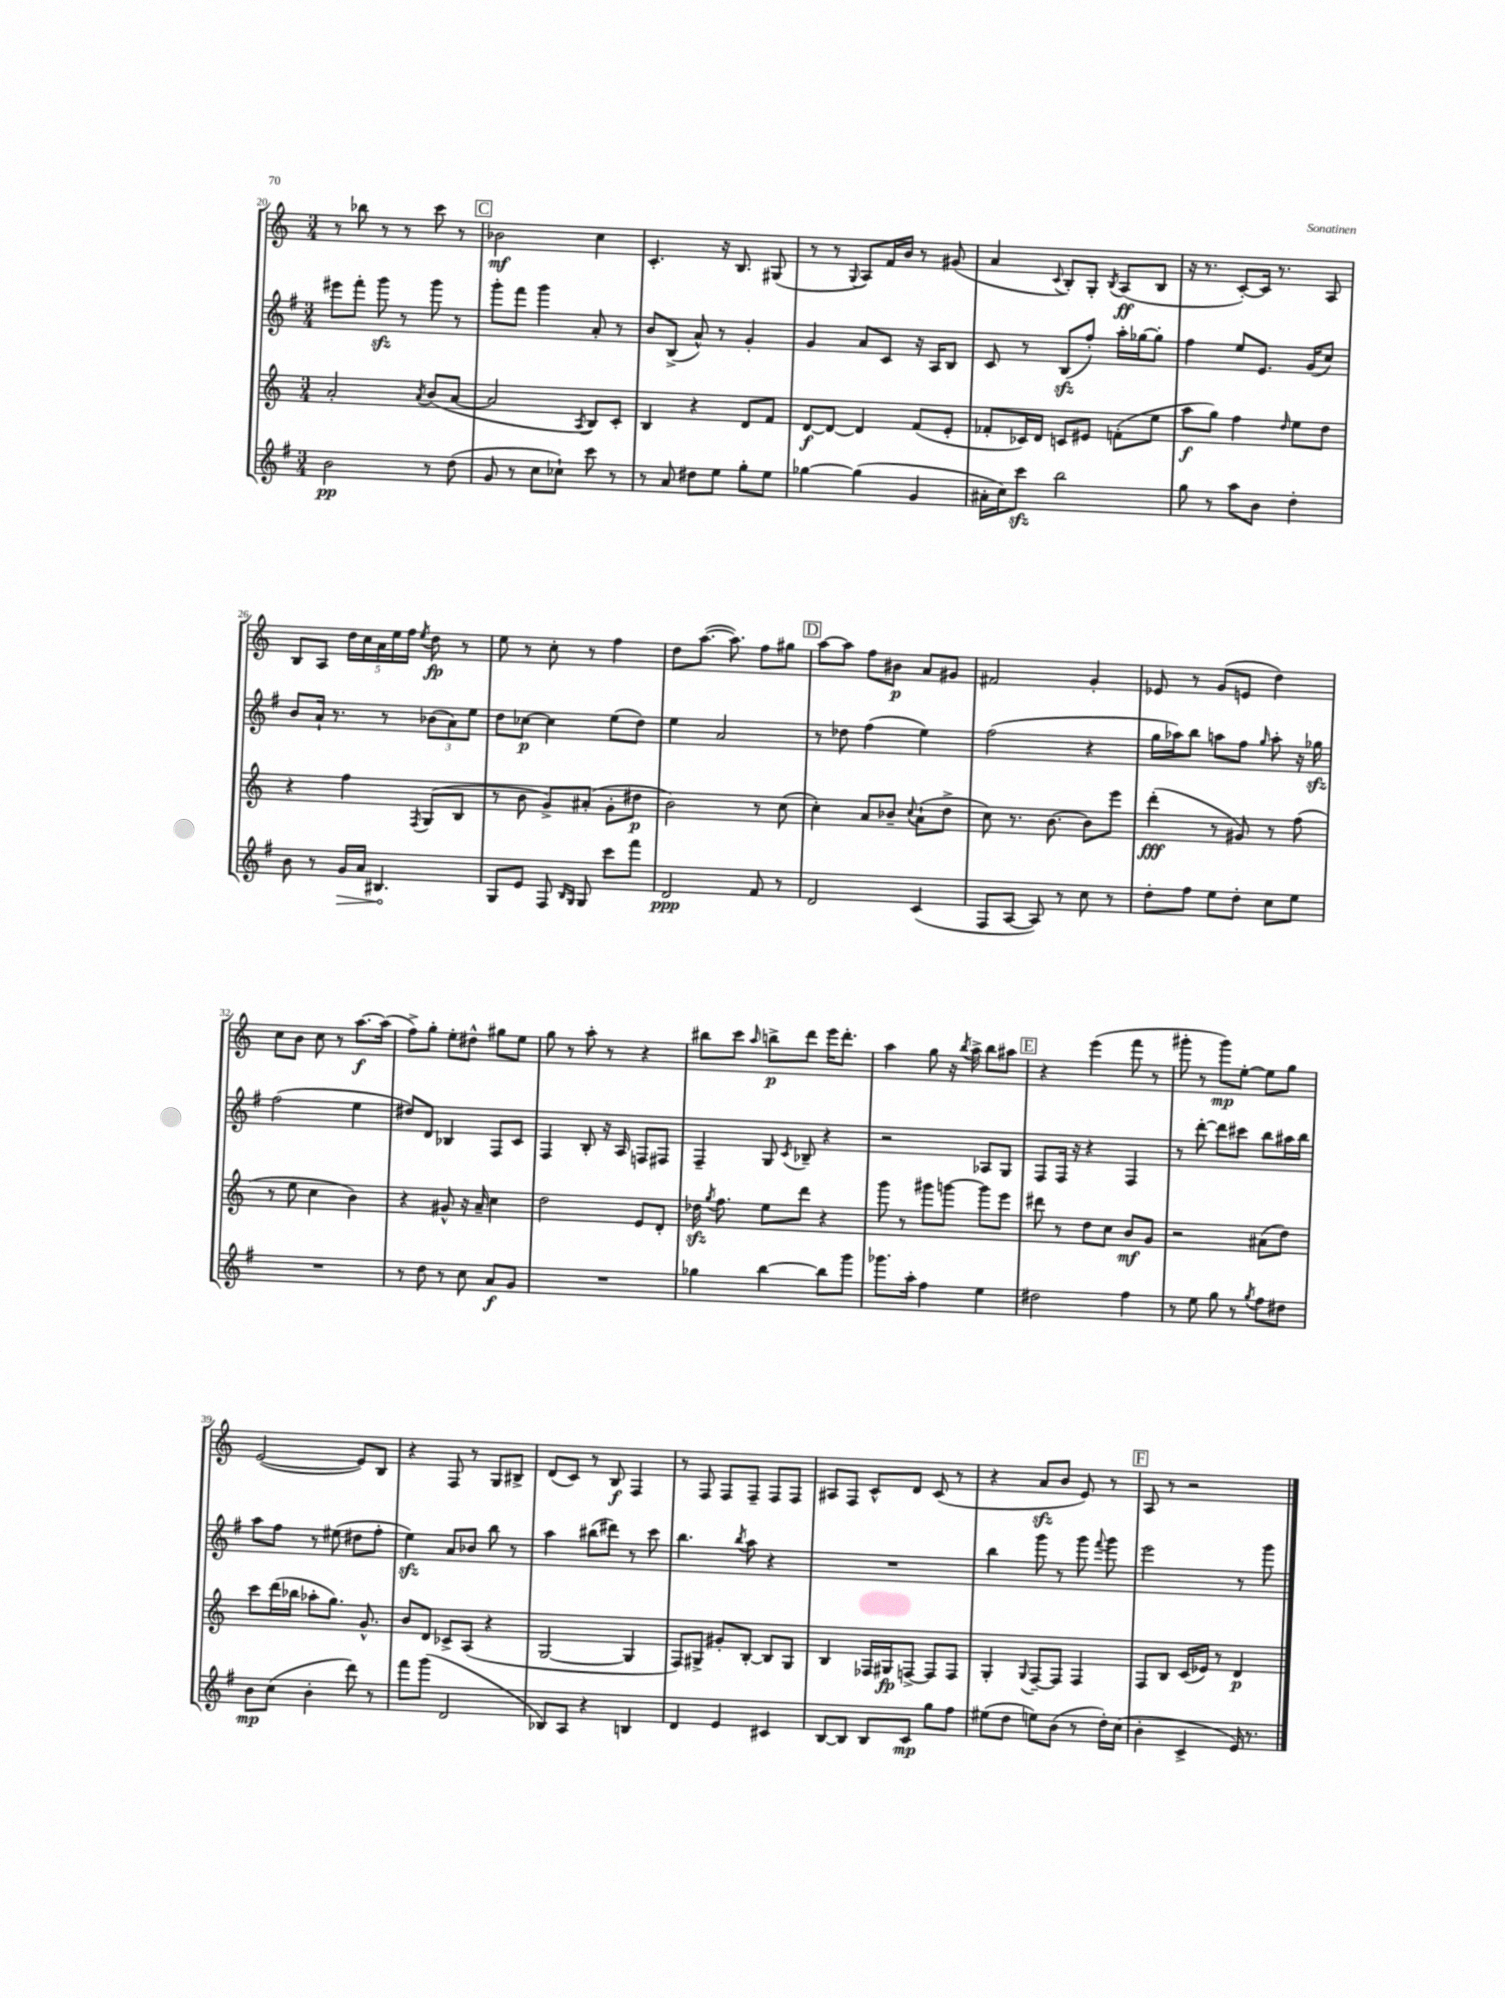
<<
\new StaffGroup <<
\new Staff = "s0" {
    \clef treble \key c \major \numericTimeSignature \time 3/4
    \autoBeamOff r8 bes''8 r8 r8 c'''8 r8 |
    \mark \markup { \box "C" } bes'2\mf c''4 |
    c'4.-. r16 b8. gis8( |
    r8 r8 \appoggiatura { g8 } a8[) f'16 b'16] r8 gis'8( |
    a'4 \appoggiatura { c'8 } b8[-.) g8]-. \acciaccatura { b8 } a8[\ff( b8] |
    r16 r8. c'8[~-.) c'16] r8. a8 |
    b8[ a8] \tuplet 5/4 { d''16[ c''16 a'16 e''16 f''16] } \acciaccatura { e''8 } d''8\fp r8 |
    e''8 r8 c''8-. r8 f''4 |
    d''8[ a''8.]~( a''8.) f''8[ gis''8] |
    \mark \markup { \box "D" } a''8[~ a''8] f''8[ bis'8]\p a'8[ gis'8] |
    fis'2 g'4-. |
    ees'8 r8 g'8[( e'8] d''4) |
    c''8[ b'8] c''8 r8 a''8.[~\f a''16]( |
    f''8[->) g''8]-. e''8[-. dis''8]-^ gis''8[ e''8] |
    g''8 r8 a''8-. r8 r4 |
    bis''8[ c'''8] \grace { a''16 } b''8[->\p d'''8] e'''16[ d'''8.]-. |
    a''4 g''8 r16 \acciaccatura { b''8 } a''16-> b''8[ ais''8] |
    \mark \markup { \box "E" } r4 e'''4( f'''8 r8 |
    gis'''8-. r8 gis'''8[\mp) e''8]~-. e''8[ g''8] |
    e'2~( e'8[) b8] |
    r4 f8 r8 g8[ bis8]-> |
    d'8[( c'8]) r8 b8\f f4 |
    r8 f8 f8[ f8]-- f8[ f8] |
    ais8[ f8] c'8[-^ d'8] c'8( r8 |
    r4 a'8[\sfz b'8] e'8) r8 |
    \mark \markup { \box "F" } a8 r8 r2 \bar "|." |
}
\new Staff = "s1" {
    \clef treble \key g \major \numericTimeSignature \time 3/4
    \autoBeamOff eis'''8[ fis'''8]-. g'''8\sfz r8 g'''8 r8 |
    \mark \markup { \box "C" } g'''8[-. fis'''8] g'''4 a'8-. r8 |
    b'8[ b8]->( a'8-^) r8 g'4-. |
    g'4 a'8[ c'8] r16 a16[ b8] |
    c'8 r8 b8[\sfz( fis''8]-.) a''16[-. ges''16~ ges''8]-. |
    fis''4 e''8[ e'8.] g'16[( c''8]) |
    b'8[ a'16]-! r8. r8 \tuplet 3/2 { bes'8[( a'8) e''8] } |
    d''8[ ces''8]~\p ces''4 e''8[( d''8]) |
    e''4 a'2 |
    \mark \markup { \box "D" } r8 des''8 fis''4( e''4) |
    fis''2( r4 |
    g''16[ aes''16) b''8] a''8[ fis''8] \grace { g''16 } a''8-. r16 ges''16\sfz |
    fis''2( e''4 |
    dis''8[) d'8] bes4 fis8[ c'8] |
    fis4 b8-. r16 a16 f8[ fis8] |
    fis4-- g8 \acciaccatura { c'8 } bes8-- r4 |
    r2 aes8[ g8] |
    \mark \markup { \box "E" } fis8[ fis16] r16 r4 fis4 |
    r8 d'''8~-. d'''8[ cis'''8] b''8[ ais''16 b''16] |
    a''8[ fis''8] r8 eis''8( dis''8[ fis''8]-. |
    e''4\sfz) a'8[ bes'8] b''8 r8 |
    a''4 bis''8[( dis'''8]) r8 c'''8 |
    b''4. \acciaccatura { b''8 } a''8 r4 |
    R2. |
    b''4 g'''8 r8 g'''8 \appoggiatura { fis'''8 } g'''8 |
    \mark \markup { \box "F" } e'''2 r8 g'''8 \bar "|." |
}
\new Staff = "s2" {
    \clef treble \key c \major \numericTimeSignature \time 3/4
    \autoBeamOff a'2-. \acciaccatura { a'8 } b'8[( a'8]~ |
    \mark \markup { \box "C" } a'2 \acciaccatura { a8 } b8[) c'8]-. |
    b4 r4 d'8[ f'8] |
    d'8[~\f d'8]~ d'4 f'8[( e'8]-. |
    fes'8[-. ces'16) d'16] c'8[ eis'8] f'8[-.( e''8] |
    a''8[\f g''8]) f''4 \grace { d''16 } e''8[ d''8] |
    r4 f''4 \acciaccatura { f8 } g8[( b8] |
    r8 b'8 g'8[->) ais'8]-.( g'8[-. dis''8]\p |
    b'2) r8 c''8( |
    \mark \markup { \box "D" } c''4-.) a'8[ bes'8]-- \appoggiatura { c''8 } a'8[-!( d''8]-> |
    c''8) r8. b'8.~ b'8[ e'''8] |
    d'''4-.\fff( r8 gis'8) r8 f''8( |
    r8 e''8 c''4 b'4) |
    r4 gis'8-^ r16 a'16-- c''4 |
    d''2 e'8[ d'8]-. |
    des''16\sfz \acciaccatura { g''8 } f''8. e''8[ d'''8] r4 |
    g'''8 r8 gis'''8[ g'''8]~ g'''8[ e'''8] |
    \mark \markup { \box "E" } dis'''8 r8 d''8[ c''8] b'8[\mf g'8] |
    r2 ais'8[( d''8]) |
    c'''8[ d'''16( bes''16] aes''8[-. g''8.]) g'8.-^ |
    b'8[ d'8] ces'8[-> a8]( r4 |
    g2~ g4 |
    f8[) gis8]-> gis'8[-. b8]~-. b8[ gis8] |
    b4 fes16[ gis16\fp f8]~-> f8[ f8] |
    g4-. \appoggiatura { g8 } f8[~-- f8] f4 |
    \mark \markup { \box "F" } f8[ b8] c'16[( ees'16]) r8 d'4\p \bar "|." |
}
\new Staff = "s3" {
    \clef treble \key g \major \numericTimeSignature \time 3/4
    \autoBeamOff b'2\pp r8 d''8( |
    \mark \markup { \box "C" } g'8 r8 c''8[ ces''8]-!) c'''8 r8 |
    r8 a'8 dis''8[ e''8] g''8[-. e''8] |
    ges''4~ ges''4( g'4 |
    ais'16[-. c''16) c'''8]\sfz b''2 |
    g''8 r8 a''8[ b'8] d''4-. |
    b'8 r8 \once \override Hairpin.circled-tip = ##t g'16[\> a'16] bis4.\! |
    g8[ e'8] fis8 \grace { b16[ g16] } g8 c'''8[ fis'''8] |
    d'2\ppp fis'8 r8 |
    \mark \markup { \box "D" } d'2 c'4( |
    fis8[ a8]~ a8) r8 c''8 r8 |
    d''8[-. fis''8] e''8[ d''8]-. c''8[ e''8] |
    R2. |
    r8 d''8 r8 c''8 a'8[\f g'8] |
    R2. |
    ges''4 b''4~ b''8[ g'''8] |
    ges'''8.[ a''16]-. fis''4 e''4 |
    \mark \markup { \box "E" } dis''2 fis''4 |
    r8 e''8 g''8 r8 \acciaccatura { g''8 } fis''8[ dis''8] |
    b'8[\mp c''8]( b'4-. d'''8) r8 |
    fis'''8[ g'''8]( d'2 |
    bes8[) a8] r4 b4 |
    d'4 e'4 cis'4 |
    b8[~ b8] b8[ c'8]\mp g''8[ fis''8] |
    eis''8[( d''8] e''8[) b'8]( r8 d''16[-.) c''16]( |
    \mark \markup { \box "F" } b'4-. c'4-> e'16) r8. \bar "|." |
}
>>
>>
\layout { \context { \Score currentBarNumber = #20 } }
